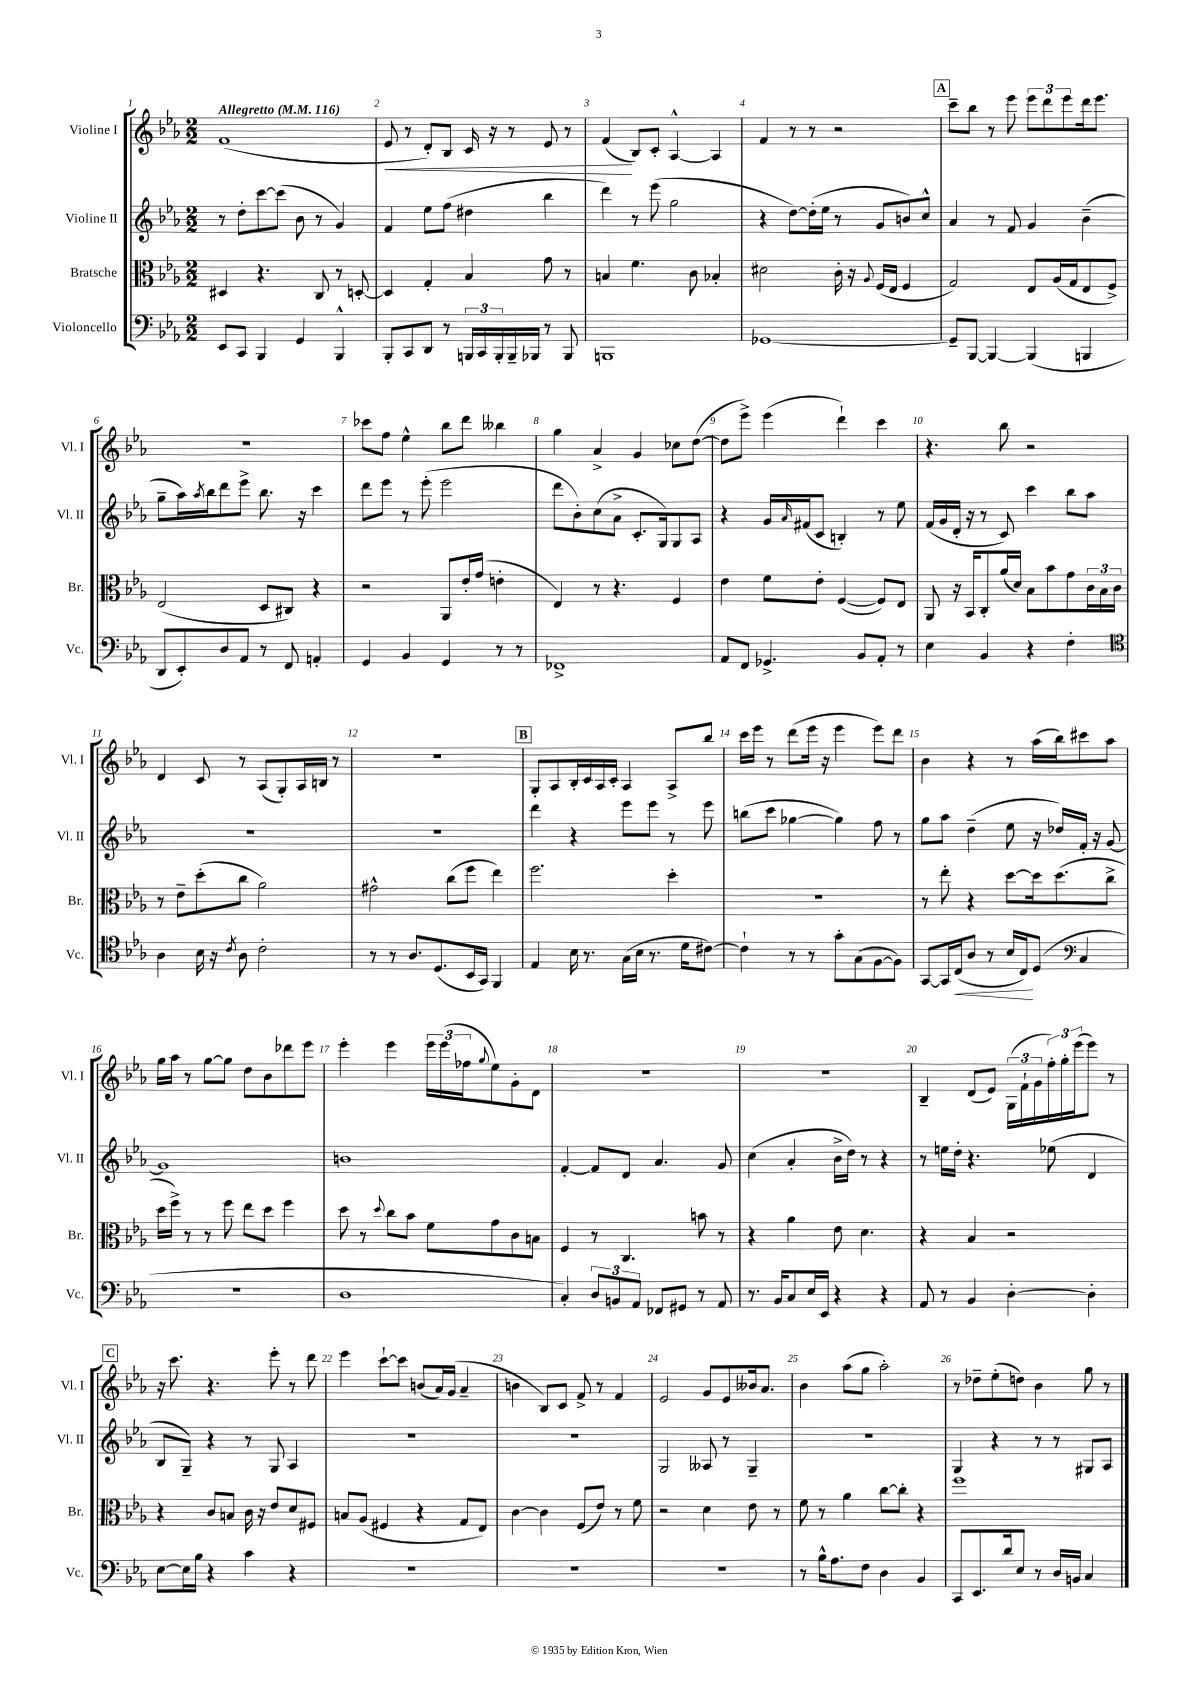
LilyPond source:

<<
\new StaffGroup <<
\new Staff = "s0" \with { instrumentName = "Violine I" shortInstrumentName = "Vl. I" } {
    \clef treble \key ees \major \numericTimeSignature \time 2/2 \tempo "Allegretto" 4 = 116
    f'1( |
    ees'8\< r8 d'8-.) bes8 c'16 r16 r8 ees'8 r8 |
    f'4\!( bes8) c'8-. aes4~-^ aes4 |
    f'4 r8 r8 r2 |
    \mark \markup { \box "A" } c'''8-- bes''8 r8 ees'''8 \tuplet 3/2 { ees'''8 d'''8 ees'''8 } d'''16 ees'''8. |
    r1 |
    ces'''8 f''8 ees''4-^ bes''8 d'''8 beses''4 |
    g''4 aes'4-> g'4 ces''8 d''8~( |
    d''8 ees'''8->) ees'''4( d'''4-!) c'''4 |
    r4. bes''8 r2 |
    d'4 c'8 r8 aes8( g8-.) aes16 b16 r8 |
    R1 |
    \mark \markup { \box "B" } g8-. aes8 bes16-. c'16 aes16 c'16-. aes4 aes8-> bes''8 |
    c'''16 ees'''16 r8 d'''8( ees'''16 r16 ees'''4 ees'''8) d'''8 |
    bes'4 r4 r8 aes''16( bes''16) cis'''8 aes''8 |
    g''16 aes''16 r8 g''8~ g''8 d''8 bes'8 des'''8 ees'''8 |
    ees'''4-. ees'''4 \tuplet 3/2 { ees'''16 ees'''16( fes''16 } \appoggiatura { g''8 } ees''8) g'8-. d'8 |
    R1 |
    r1 |
    bes4-- d'8( ees'8) \tuplet 3/2 { g16( f'16-! g'16 } \tuplet 3/2 { f''16-.) g''16-. ees'''16( } ees'''8) r8 |
    \mark \markup { \box "C" } r16 c'''8. r4. ees'''8-. r8 d'''8 |
    ees'''4 c'''8~-! c'''8 b'8( aes'16) g'16( aes'4-- |
    b'4 bes8) c'8 f'8-> r8 f'4 |
    ees'2 g'8 ees'8 beses'16 aes'8. |
    bes'4 aes''8( g''8 aes''2-.) |
    r8 des''8-- ees''8-.( d''8) bes'4 g''8 r8 \bar "|." |
}
\new Staff = "s1" \with { instrumentName = "Violine II" shortInstrumentName = "Vl. II" } {
    \clef treble \key ees \major \numericTimeSignature \time 2/2
    r8 d''8-. c'''8~ c'''8( bes'8 r8 g'4) |
    f'4 ees''8 f''8( dis''4 bes''4 |
    d'''4) r8 ees'''8( g''2 |
    r4 d''8~) d''16-.( ees''16 r8 g'8 b'8) c''8-^ |
    \mark \markup { \box "A" } aes'4 r8 f'8 g'4 bes'4--( |
    g''8-- aes''16) \acciaccatura { aes''8 } bes''16 d'''8 ees'''8-> bes''8. r16 c'''4 |
    d'''8 ees'''8 r8 ees'''8-.( ees'''2 |
    d'''8 bes'8-.) c''8( aes'8-> c'8.-. g16) g8 aes8 |
    r4 g'16 \grace { aes'16 } fis'16( c'8 b4-.) r8 ees''8 |
    f'16( g'16 d'16-. r16 r8 c'8) c'''4 bes''8 aes''8 |
    R1 |
    R1 |
    \mark \markup { \box "B" } d'''4 r4 ees'''8 ees'''8 r8 ees'''8 |
    b''8( c'''8 ges''4~ ges''4) f''8 r8 |
    g''8 aes''8 d''4--( ees''8 r16 des''16) f'16-. r16 g'8~ |
    g'1 |
    b'1 |
    f'4~-. f'8 d'8 aes'4. g'8 |
    c''4( aes'4-. bes'16-> d''16) r8 r4 |
    r8 e''16 d''16-. r4. ees''8( d'4 |
    \mark \markup { \box "C" } bes8 g8--) r4 r8 g8 aes4 |
    R1 |
    R1 |
    g2 aeses8 r8 g4-- |
    r1 |
    g4 r4 r8 r8 gis8 aes8 \bar "|." |
}
\new Staff = "s2" \with { instrumentName = "Bratsche" shortInstrumentName = "Br." } {
    \clef alto \key ees \major \numericTimeSignature \time 2/2
    dis4 r4. c8 r8 d8~-. |
    d4 g4-. bes4 g'8 r8 |
    b4 f'4. c'8 bes4-. |
    dis'2 c'16-. r16 \appoggiatura { aes8 } f16( ees16 f4 |
    \mark \markup { \box "A" } g2) ees8 aes16( g16 ees8 f8->) |
    ees2( d8 cis8) r4 |
    r2 aes,8 ees'16-. g'16( e'4-. |
    ees4) r8 r4. f4 |
    ees'4 f'8 ees'8-. f4~( f8) ees8 |
    aes,8 r16 bes,16 c8-. aes'16( d'16) bes8 bes'8 g'8 \tuplet 3/2 { c'16 bes16 c'16 } |
    r8 ees'8-- d''8-.( c''8 aes'2) |
    gis'2-^ c''8( f''8 ees''4) |
    \mark \markup { \box "B" } f''2. d''4-. |
    R1 |
    r8 ees''8-. r4 d''8~ d''16 d''8.( c''8-> |
    d''16 f''16->) r8 r8 f''8 ees''8 d''8 f''4 |
    d''8 r8 \appoggiatura { d''8 } c''8 bes'8 f'8 g'8 c'8 b8 |
    f4 r8 c4. b'8 r8 |
    r4 aes'4 ees'8 d'4. |
    r4 bes4 r2 |
    \mark \markup { \box "C" } r4 c'8 b8 c'16 r16 ees'8 d'8 fis8 |
    b8 aes8( fis4 r4 g8 ees8) |
    c'4~ c'4 f8( ees'8) r8 f'8 |
    r2 d'4 ees'8 r8 |
    f'8 r8 aes'4 c''8~ c''8-. r4 |
    f''1 \bar "|." |
}
\new Staff = "s3" \with { instrumentName = "Violoncello" shortInstrumentName = "Vc." } {
    \clef bass \key ees \major \numericTimeSignature \time 2/2
    ees,8 c,8 bes,,4 g,4 bes,,4-^ |
    bes,,8-. c,8 d,8 r8 \tuplet 3/2 { b,,16 c,16 b,,16-. } b,,16-- bes,,16 r8 bes,,8 |
    b,,1 |
    ges,1~ |
    \mark \markup { \box "A" } ges,8-- bes,,8~ bes,,4~ bes,,4( b,,4 |
    d,8 ees,8-.) d8 aes,8 r8 f,8 a,4-. |
    g,4 bes,4 g,4 r8 r8 |
    fes,1-> |
    aes,8 f,8 ges,4.-> bes,8 aes,8-. r8 |
    ees4 bes,4 r4 f4-. |
    \clef tenor aes4 bes16 r16 \acciaccatura { c'8 } aes8 c'2-. |
    r8 r8 aes8. d8.( bes,16 g,16) f,4 |
    \mark \markup { \box "B" } ees4 bes16 r8. g16( bes16 r8. d'16 cis'8~) |
    cis'4-! r8 r8 g'8-. g8( f8~ f8) |
    g,8~ g,16 c16\<( aes8 r8 bes16 c16\!) d8( \clef bass c4 |
    R1 |
    d1 |
    c4-.) \tuplet 3/2 { d8 b,8 aes,8 } fes,8 gis,8 r8 aes,8 |
    r8. bes,16 c8 ees16 ees,16 r4 r4 |
    aes,8 r8 bes,4 d4~-. d4-. |
    \mark \markup { \box "C" } ees8~ ees16 bes16 r4 c'4 r4 |
    R1 |
    R1 |
    R1 |
    r8 bes16-^ aes8. f8 d4 bes,4 |
    c,8 ees,8. d'16 ees8 r8 d16 b,16 c4 \bar "|." |
}
>>
>>
\layout { \context { \Score \override BarNumber.break-visibility = ##(#f #t #t) barNumberVisibility = #all-bar-numbers-visible } }
